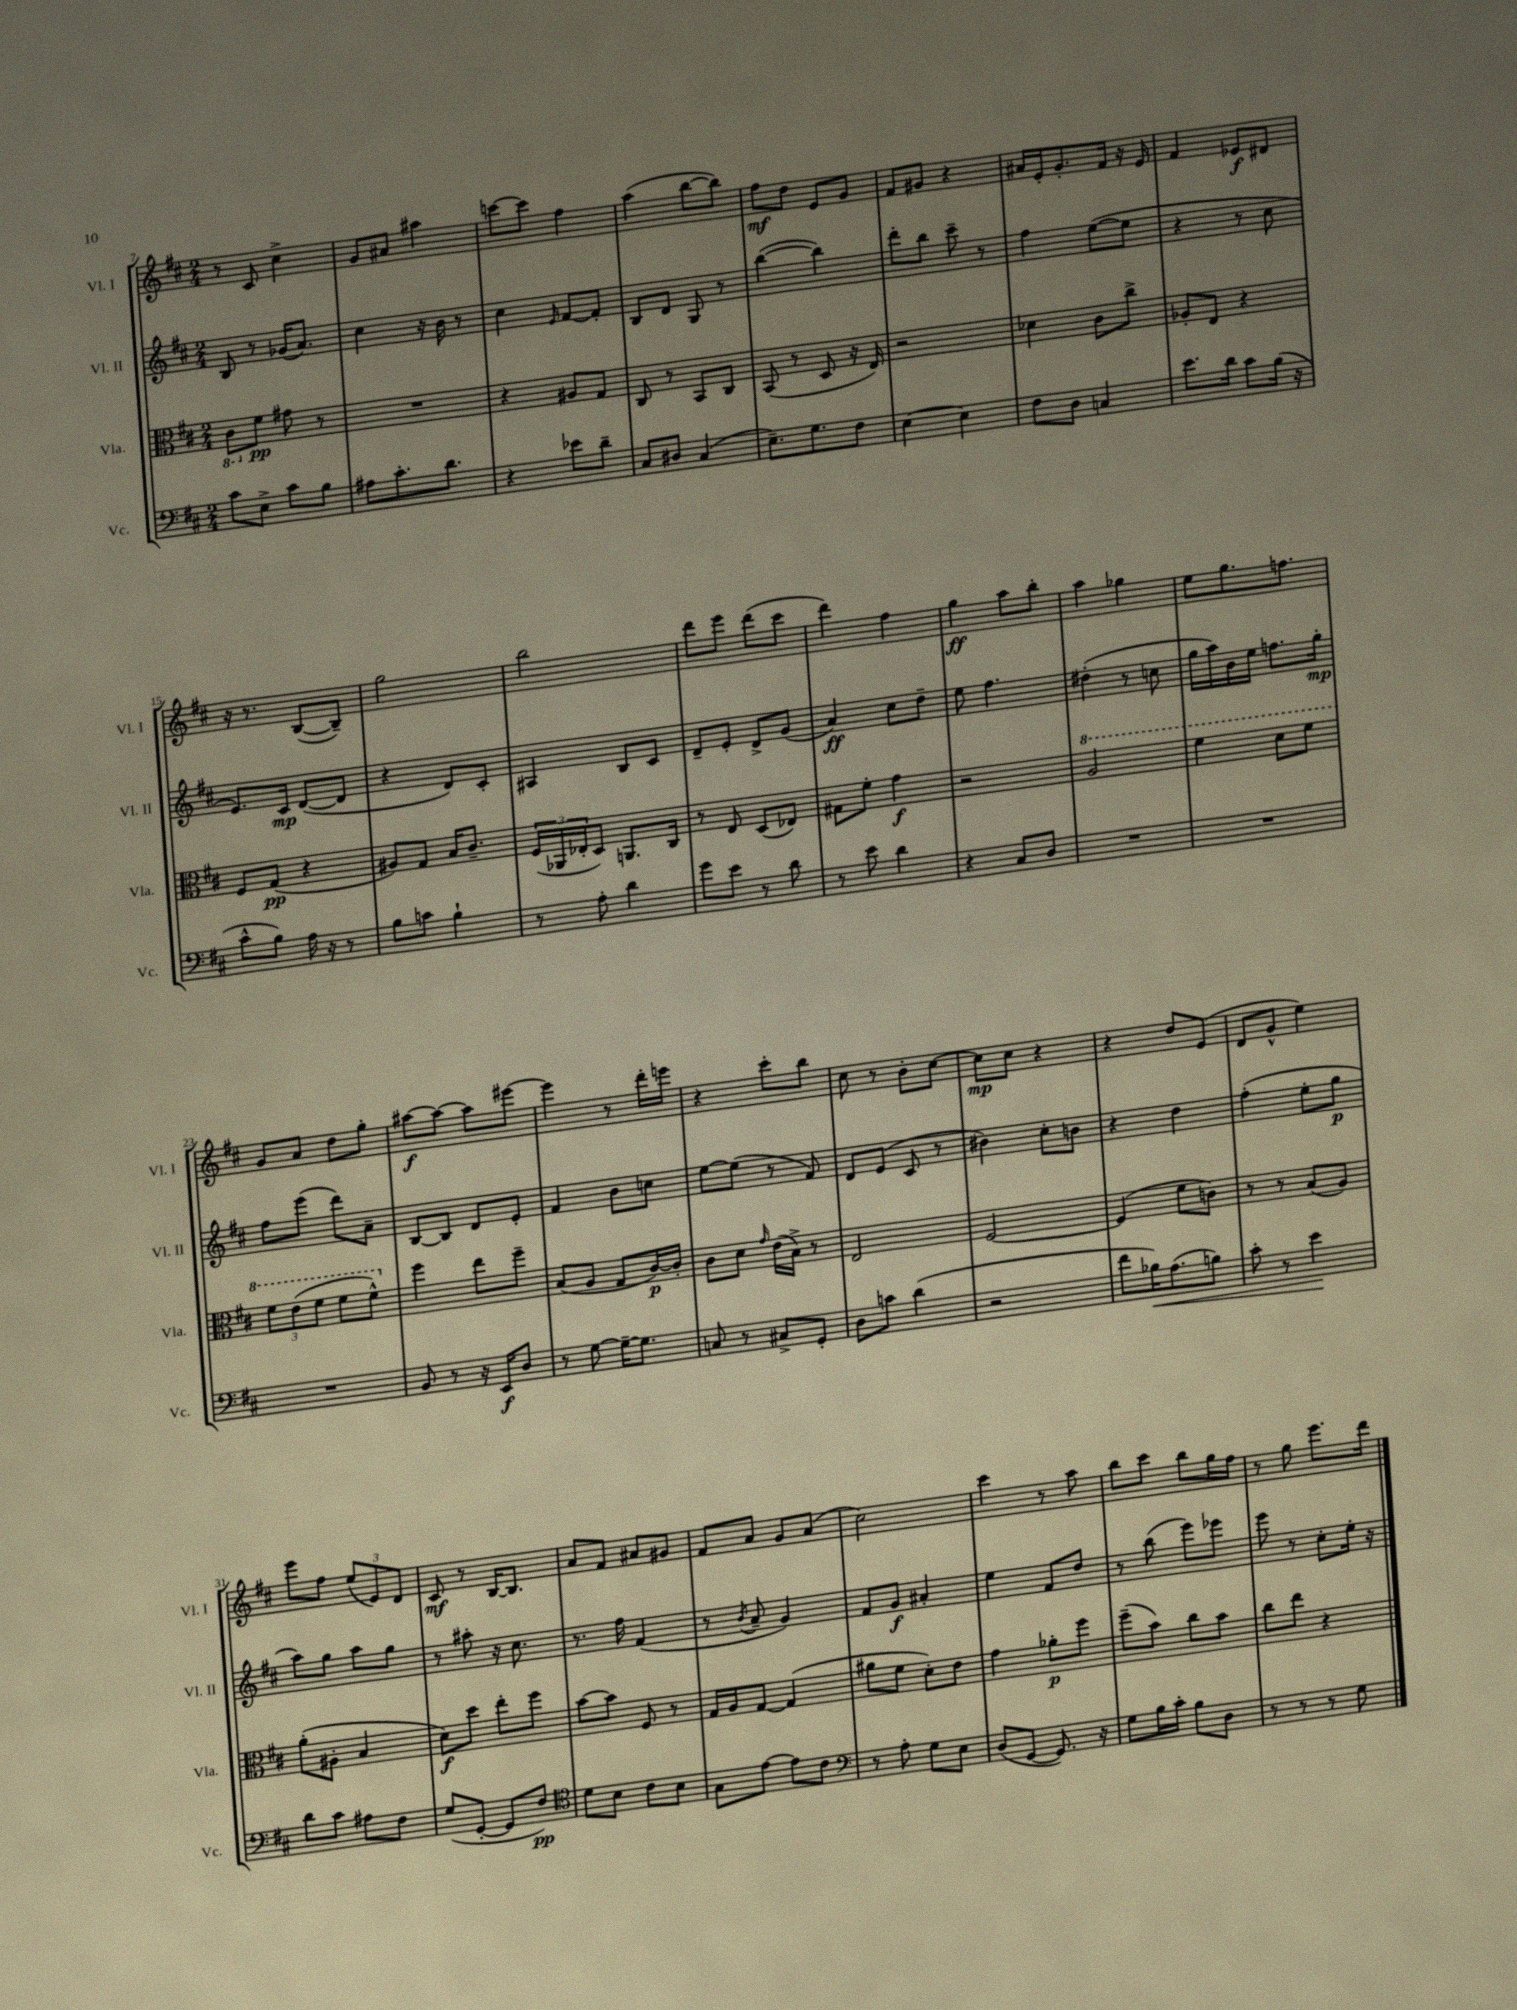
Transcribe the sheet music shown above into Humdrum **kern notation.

**kern	**kern	**kern	**kern
*staff4	*staff3	*staff2	*staff1
*clefF4	*clefC3	*clefG2	*clefG2
*k[f#c#]	*k[f#c#]	*k[f#c#]	*k[f#c#]
*M2/4	*M2/4	*M2/4	*M2/4
8c#	8C#	8B	8r
8E^	8f#	8r	8c#
8c#	8g#	(16g-	4cc#^
.	.	8.a)	.
8B	8r	.	.
=	=	=	=
8A#	2r	4cc#	8g
8.c#'	.	.	8a#
.	.	16r	4aa#
8.d	.	16b	.
.	.	8r	.
=	=	=	=
4r	4r	4cc#	[8ccc
.	.	.	8ccc]
.	.	16qqe	.
8e-	8A#	[8f#	4ff#
8d~	8G	8f#']	.
=	=	=	=
8C#	8C#	8B	(4aa
8D#	8r	8d	.
(4C#	8BB	8G	[8bb
.	8C#	8r	8bb])
=	=	=	=
8.E~)	(8BB	([4bb	8ff#
.	8r	.	8dd
8.G	.	.	.
.	8D	4bb])	8e
8F#	16r	.	8g
.	16E)	.	.
=	=	=	=
[4E	2r	8ddd'	8f#
.	.	8bb	8g#
4E]	.	8ccc#~	4r
.	.	8r	.
=	=	=	=
8F#	4d-	4ff#	16a#
.	.	.	16e'
8D	.	.	8.g'
4C	8c#	([8ee	.
.	.	.	16f#
.	8cc#^	8ee]	16r
.	.	.	16e
=	=	=	=
8.e	8A-'	4r	4f#
.	8E	.	.
16d	.	.	.
8c#	4r	8r	8e-
(16B	.	8cc#	8d#
16r	.	.	.
=	=	=	=
8c#^^	8F#	8.e)	16r
.	.	.	8.r
8B)	(8G	.	.
.	.	16c#	.
16A	4r	([8d	([8B
16r	.	.	.
8r	.	8d]	8B~])
=	=	=	=
8B	8A#)	4r	2gg
8c	8G	.	.
4B`	16B	8d)	.
.	8.c#~	.	.
.	.	8c#'	.
=	=	=	=
8r	(24F#	4A#	2bb
.	24AA-	.	.
.	24E-'	.	.
8A'	8D)	.	.
4d	8.AA	8B	.
.	.	8c#	.
.	16C#	.	.
=	=	=	=
8g	8r	8d~	8ddd
8e	8E	8e'	8eee
8r	(8D	8d^	(8ddd
8d	8E-)	(8g	8ccc#
=	=	=	=
8r	8G#	4a)	4ddd)
8e	8f#'	.	.
4d	4g	8cc#	4ff#
.	.	8dd~	.
=	=	=	=
4r	2r	8ee	4gg
.	.	4.ff#	.
8C#	.	.	8aa
8D	.	.	8bb'
=	=	=	=
2r	2a	(4dd#'	4aa
.	.	8r	4gg-
.	.	8cc	.
=	=	=	=
2r	4ff#	16gg	8ee
.	.	16aa)	.
.	.	16b	8.gg
.	.	16ee	.
.	8dd	8.ff	.
.	.	.	8.ff
.	8ff#	.	.
.	.	16gg'	.
=	=	=	=
2r	12ff#	8ff#	8g
.	(12ee	.	.
.	.	(8eee	8a
.	12ff#	.	.
.	8ff#	8ddd)	8dd
.	8ff#^^)	8a~	8gg'
=	=	=	=
8BB	4ff#	[8B	[8aa#
8r	.	8B]	8aa#_
16r	8ee	8d	8aa#]
16EE	.	.	.
8D	8ff#~	8e'	[8eee#
=	=	=	=
8r	(8B	4f#	4eee#]
[8G	8A	.	.
16G~_	8G	8b	8r
8.G]	.	.	.
.	[16c#)	8cc	16ddd'
.	16c#']	.	16eee
=	=	=	=
8C	8c#	[8ee	4r
8r	8d	(8ee]	.
.	16qqg	.	.
8C#^	(16e	8r	8ccc#'
.	16B^)	.	.
8GG'	8r	8f#)	8bb
=	=	=	=
8D	2E	8d	8cc#
8c	.	(8e	8r
(4d	.	8c#	8b'
.	.	8r	[8cc#
=	=	=	=
2r	[2F#	4b#)	8cc#]
.	.	.	8cc#
.	.	8cc#'	4r
.	.	8b	.
=	=	=	=
8f#	(4F#]	4r	4r
16B-)	.	.	.
(8.A	.	.	.
.	8f#	4dd	8dd
8B)	8c)	.	(8e
=	=	=	=
8c#'	8r	(4ff#'	8d
8r	8r	.	8g^^
4e	(8B	8ee'	4ee)
.	8A)	8gg	.
=	=	=	=
8d	(8a'	8aa)	8eee
8c#	8A#'	8gg	8ff#
8A#	4B	8aa	(12ee
.	.	.	12e)
8F#	.	8gg	.
.	.	.	12d
=	=	=	=
(8G	8d)	8r	8c#
[8GG'	8dd	8aa#'	8r
8GG]	8ee'	16r	[16B
.	.	8.cc#	8.B]
8F#)	8ff#	.	.
=	=	=	=
*clefC4	*	*	*
8d	[8b	8.r	8a
8B	8b]	.	8f#
.	.	16ff#	.
8c#	8F#	(4f#	8a#
8B	8r	.	8g#
=	=	=	=
8G	16G	8r	8f#
.	16A	.	.
.	.	8qb	.
[8e	[8G	8a~	8a
8e]	(4G]	4g)	8g
8c#	.	.	(8a
=	=	=	=
*clefF4	*	*	*
8r	8a#	8f#	2cc#)
8A'	8f#	8g	.
8G	8d')	4a#'	.
8E	8e	.	.
=	=	=	=
(8D	4g	4ee	4ccc#
[8GG	.	.	.
8.GG])	8a-'	8f#	8r
.	8ff#	8dd	8aa
16r	.	.	.
=	=	=	=
8G	(8ff#~	8r	8bb
16B	8b)	(8bb	8ccc#
16c#'	.	.	.
8B	8cc#	8eee)	8bb
8D	8b	8eee-	16gg
.	.	.	16ff#
=	=	=	=
8r	8cc#	8eee	8r
8r	8ee	8r	8gg
8r	4r	8cc#'	8.eee
8G	.	16ee'	.
.	.	16r	16ddd
==	==	==	==
*-	*-	*-	*-
